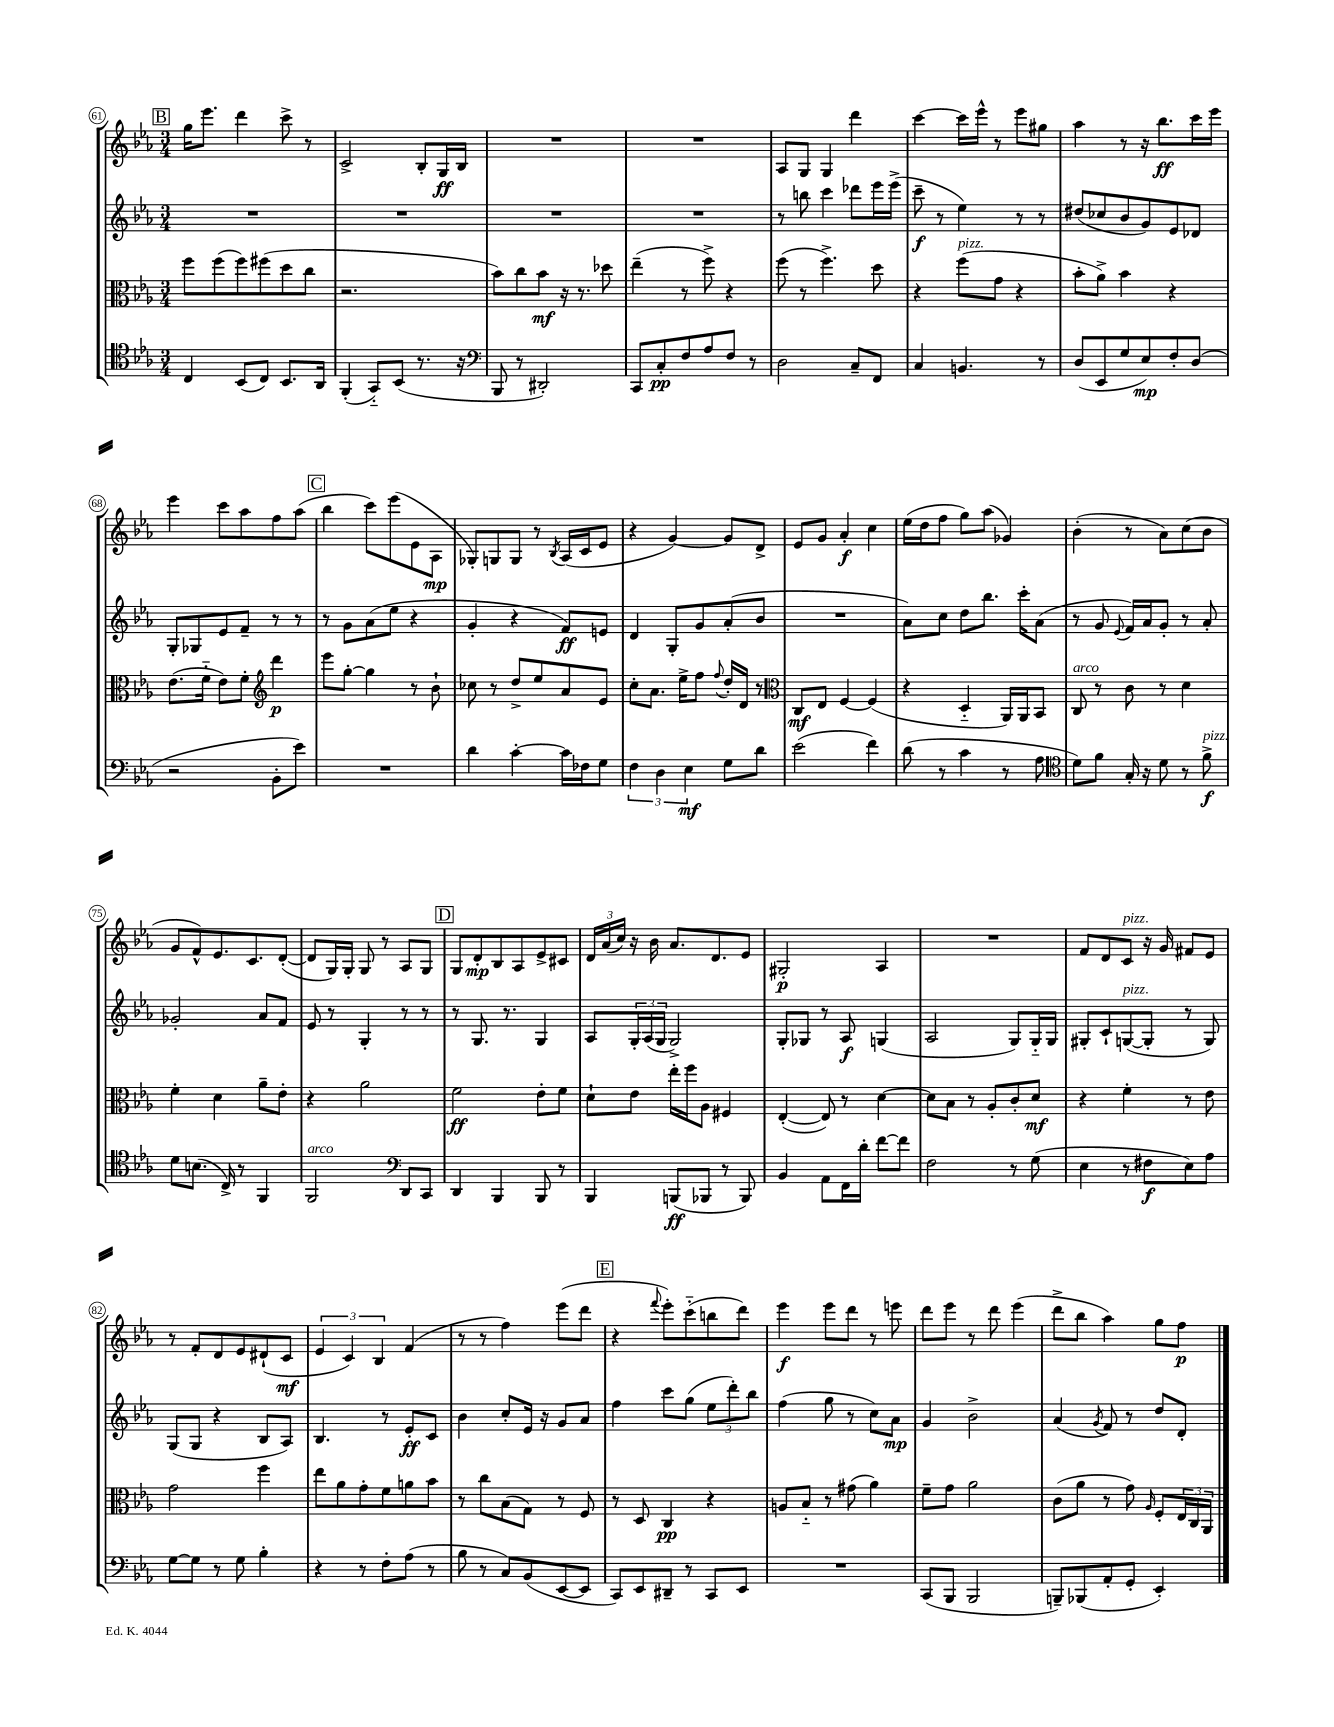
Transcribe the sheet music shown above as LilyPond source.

<<
\new StaffGroup <<
\new Staff = "s0" {
    \clef treble \key ees \major \numericTimeSignature \time 3/4
    \mark \markup { \box "B" } g''16 ees'''8. d'''4 c'''8-> r8 |
    c'2-> bes8-. g16\ff bes16 |
    R2. |
    R2. |
    aes8 g8 g4 d'''4 |
    c'''4~ c'''16 ees'''16-^ r8 ees'''8 gis''8 |
    aes''4 r8 r16 bes''8.\ff c'''16 ees'''16 |
    ees'''4 c'''8 aes''8 f''8 aes''8( |
    \mark \markup { \box "C" } bes''4 c'''8) ees'''8( ees'8 aes8\mp |
    ges8-.) g8 g8 r8 \acciaccatura { bes8 } aes16( c'16 ees'8 |
    r4 g'4~) g'8 d'8-> |
    ees'8 g'8 aes'4-.\f c''4 |
    ees''16( d''16 f''8 g''8) aes''8( ges'4) |
    bes'4-.( r8 aes'8) c''8( bes'8 |
    g'8 f'8-^) ees'8. c'8. d'8~-.( |
    d'8 g16) g16-. g8 r8 aes8 g8 |
    \mark \markup { \box "D" } g8 d'8-.\mp bes8 aes8 ees'8-> cis'8 |
    \tuplet 3/2 { d'16 aes'16( c''16) } r16 bes'16 aes'8. d'8. ees'8 |
    gis2-.\p aes4 |
    R2. |
    f'8 d'8 c'8^\markup { \italic "pizz." } r16 g'16 fis'8 ees'8 |
    r8 f'8-. d'8 ees'8 dis'8-!( c'8\mf |
    \tuplet 3/2 { ees'4 c'4) bes4 } f'4( |
    r8 r8 f''4) ees'''8( d'''8 |
    \mark \markup { \box "E" } r4 \appoggiatura { f'''8 } ees'''8-.) c'''8-_( b''8 d'''8) |
    ees'''4\f ees'''8 d'''8 r8 e'''8 |
    d'''8 ees'''8 r8 d'''8 ees'''4( |
    d'''8-> bes''8 aes''4) g''8 f''8\p \bar "|." |
}
\new Staff = "s1" {
    \clef treble \key ees \major \numericTimeSignature \time 3/4
    \mark \markup { \box "B" } R2. |
    R2. |
    R2. |
    R2. |
    r8 b''8 c'''4 des'''8 ees'''16 ees'''16->( |
    c'''8--\f r8 ees''4) r8 r8 |
    dis''8( ces''8 bes'8 g'8) ees'8 des'8 |
    g8-. ges8 ees'8 f'8-- r8 r8 |
    \mark \markup { \box "C" } r8 g'8 aes'8( ees''8 r4 |
    g'4-. r4 f'8\ff) e'8 |
    d'4 g8-. g'8 aes'8-.( bes'8 |
    R2. |
    aes'8) c''8 d''8 bes''8. c'''16-. aes'8( |
    r8 g'8 \appoggiatura { ees'8 } f'16) aes'16 g'8-. r8 aes'8-. |
    ges'2-. aes'8 f'8 |
    ees'8 r8 g4-. r8 r8 |
    \mark \markup { \box "D" } r8 g8. r8. g4 |
    aes8 \tuplet 3/2 { g16-. aes16( g16 } g2->) |
    g8-. ges8 r8 aes8\f g4( |
    aes2 g8) g16-_ g16 |
    gis8-. c'8-! g8~^\markup { \italic "pizz." }( g8-. r8 g8) |
    g8( g8 r4 bes8 aes8) |
    bes4. r8 ees'8-.\ff c'8 |
    bes'4 c''8-. ees'16 r16 g'8 aes'8 |
    \mark \markup { \box "E" } f''4 c'''8 g''8( \tuplet 3/2 { ees''8 d'''8-.) bes''8 } |
    f''4( g''8 r8 c''8) aes'8\mp |
    g'4 bes'2-> |
    aes'4( \acciaccatura { g'8 } f'8) r8 d''8 d'8-. \bar "|." |
}
\new Staff = "s2" {
    \clef alto \key ees \major \numericTimeSignature \time 3/4
    \mark \markup { \box "B" } f''8 f''8( f''8) fis''8( d''8 c''8 |
    r2. |
    bes'8) c''8 bes'8\mf r16 r8. des''8 |
    ees''4--( r8 f''8->) r4 |
    f''8( r8 f''4.->) d''8 |
    r4 f''8^\markup { \italic "pizz." }( g'8 r4 |
    bes'8-. aes'8->) bes'4 r4 |
    ees'8.( f'16-_ ees'8) f'8-. \clef treble d'''4\p |
    \mark \markup { \box "C" } ees'''8 g''8~-. g''4 r8 bes'8-! |
    ces''8 r8 d''8-> ees''8 aes'8 ees'8 |
    c''8-. aes'8. ees''16-> f''8 \appoggiatura { f''8 } d''16-. d'16 r8 |
    \clef alto c8\mf ees8 f4~ f4( |
    r4 d4-_ aes,16) aes,16 bes,8 |
    c8^\markup { \italic "arco" } r8 c'8 r8 d'4 |
    f'4-. d'4 aes'8-- ees'8-. |
    r4 aes'2 |
    \mark \markup { \box "D" } f'2\ff ees'8-. f'8 |
    d'8-! ees'8 ees''16-. f''16 aes8 fis4 |
    ees4~-.( ees8) r8 d'4~ |
    d'8 bes8 r8 aes8-. c'8-. d'8\mf |
    r4 f'4-. r8 ees'8 |
    g'2 f''4 |
    ees''8 aes'8 g'8-. f'8 a'8 bes'8 |
    r8 c''8 bes8( g8) r8 f8 |
    \mark \markup { \box "E" } r8 d8 c4\pp r4 |
    a8 bes8-_ r8 gis'8( aes'4) |
    f'8-- g'8 aes'2 |
    c'8( aes'8 r8 g'8) \grace { aes16 } f8-. \tuplet 3/2 { ees16 c16 aes,16 } \bar "|." |
}
\new Staff = "s3" {
    \clef tenor \key ees \major \numericTimeSignature \time 3/4
    \mark \markup { \box "B" } c4 bes,8( c8) bes,8. aes,16 |
    f,4-.( g,8-_) bes,8( r8. r16 |
    \clef bass bes,,8 r8 dis,2-.) |
    c,8 c8-.\pp f8 aes8 f8 r8 |
    d2 c8-- f,8 |
    c4 b,4. r8 |
    d8( ees,8 g8 ees8\mp) f8-. d8( |
    r2 bes,8-. ees'8) |
    \mark \markup { \box "C" } R2. |
    d'4 c'4~-. c'16 fes16 g8 |
    \tuplet 3/2 { f4 d4 ees4\mf } g8 d'8 |
    ees'2( f'4) |
    d'8( r8 c'4 r8 aes8 |
    \clef tenor d'8) f'8 g16-. r16 d'8 r8 f'8->\f^\markup { \italic "pizz." } |
    d'8 b8.( c16->) r8 f,4 |
    f,2^\markup { \italic "arco" } \clef bass d,8 c,8 |
    \mark \markup { \box "D" } d,4 bes,,4 bes,,8 r8 |
    bes,,4 b,,8\ff( bes,,8 r8 bes,,8) |
    bes,4 aes,8 f,16 d'16-. f'8~ f'8 |
    f2 r8 g8( |
    ees4 r8 fis8\f ees8) aes8 |
    g8~ g8 r8 g8 bes4-. |
    r4 r8 f8-. aes8( r8 |
    bes8 r8 c8) bes,8( ees,8~ ees,8 |
    \mark \markup { \box "E" } c,8) ees,8 dis,8-- r8 c,8 ees,8 |
    R2. |
    c,8( bes,,8 bes,,2 |
    b,,8--) bes,,8( aes,8-. g,8-. ees,4-.) \bar "|." |
}
>>
>>
\layout { \context { \Score currentBarNumber = #61 \override BarNumber.stencil = #(make-stencil-circler 0.1 0.3 ly:text-interface::print) } }
